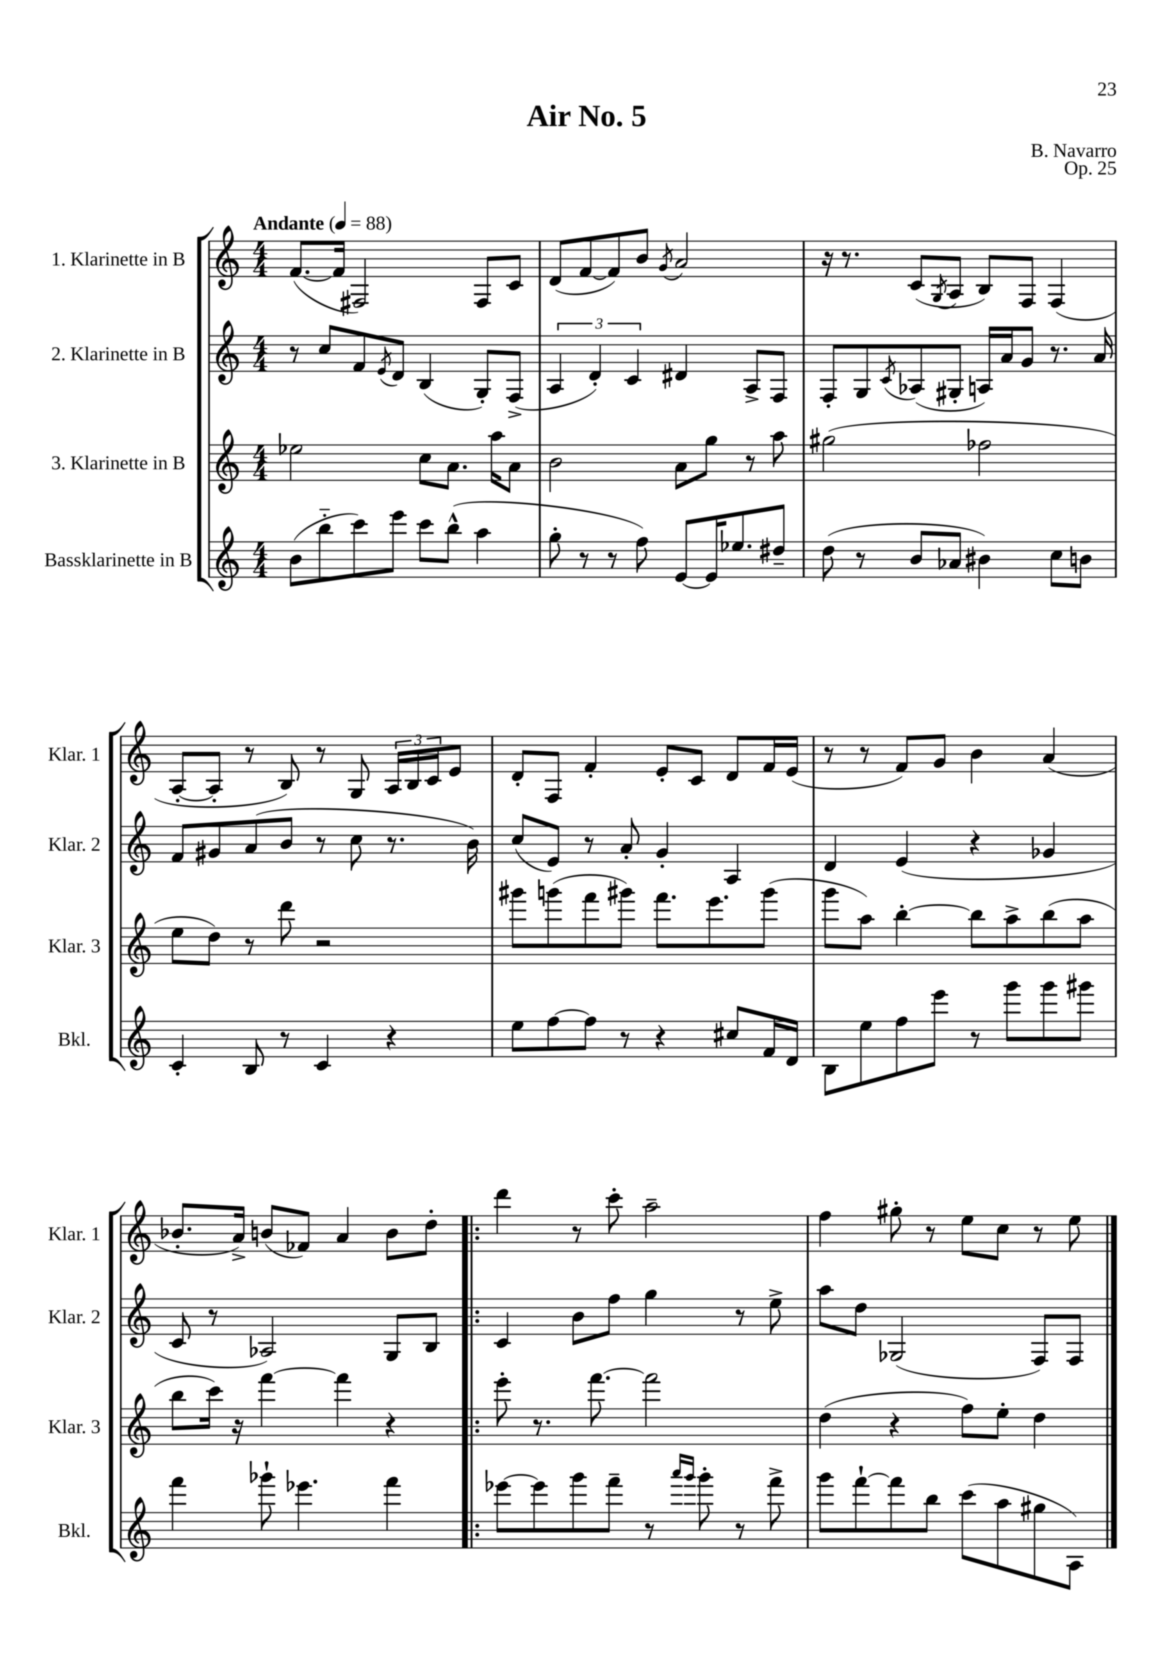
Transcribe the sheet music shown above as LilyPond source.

\header { title = "Air No. 5" composer = "B. Navarro" opus = "Op. 25" }
<<
\new StaffGroup <<
\new Staff = "s0" \with { instrumentName = "1. Klarinette in B" shortInstrumentName = "Klar. 1" } {
    \clef treble \key c \major \numericTimeSignature \time 4/4 \tempo "Andante" 4 = 88
    f'8.~( f'16 fis2) fis8 c'8 |
    d'8( f'8~ f'8) b'8 \acciaccatura { g'8 } a'2 |
    r16 r8. c'8( \acciaccatura { g8 } a8 b8) f8 f4( |
    a8~-. a8-. r8 b8) r8 g8 \tuplet 3/2 { a16 b16 c'16 } e'8 |
    d'8-. f8 f'4-. e'8-. c'8 d'8 f'16 e'16( |
    r8 r8 f'8) g'8 b'4 a'4( |
    bes'8.-. a'16->) b'8( fes'8) a'4 b'8 d''8-. |
    \bar ".|:" d'''4 r8 c'''8-. a''2-- |
    f''4 gis''8-. r8 e''8 c''8 r8 e''8 \bar "|." |
}
\new Staff = "s1" \with { instrumentName = "2. Klarinette in B" shortInstrumentName = "Klar. 2" } {
    \clef treble \key c \major \numericTimeSignature \time 4/4
    r8 c''8 f'8 \acciaccatura { e'8 } d'8 b4( g8-.) f8->( |
    \tuplet 3/2 { a4 d'4-.) c'4 } dis'4 a8-> f8 |
    f8-. g8 \acciaccatura { c'8 } aes8( gis8-. a16) a'16 g'8 r8. a'16 |
    f'8 gis'8 a'8( b'8 r8 c''8 r8. b'16) |
    c''8( e'8) r8 a'8-. g'4-. a4 |
    d'4 e'4( r4 ges'4 |
    c'8 r8 aes2) g8 b8 |
    \bar ".|:" c'4 b'8 f''8 g''4 r8 e''8-> |
    a''8 d''8 ges2( f8) f8 \bar "|." |
}
\new Staff = "s2" \with { instrumentName = "3. Klarinette in B" shortInstrumentName = "Klar. 3" } {
    \clef treble \key c \major \numericTimeSignature \time 4/4
    ees''2 c''8 a'8. a''16 a'8 |
    b'2 a'8 g''8 r8 a''8 |
    gis''2( fes''2 |
    e''8 d''8) r8 d'''8 r2 |
    gis'''8 g'''8( f'''8 gis'''8) f'''8. e'''8. gis'''8( |
    g'''8 a''8) b''4~-. b''8 a''8-> b''8( a''8 |
    b''8 c'''16) r16 f'''4~ f'''4 r4 |
    \bar ".|:" e'''8-. r8. f'''8.~ f'''2 |
    d''4( r4 f''8) e''8-. d''4 \bar "|." |
}
\new Staff = "s3" \with { instrumentName = "Bassklarinette in B" shortInstrumentName = "Bkl." } {
    \clef treble \key c \major \numericTimeSignature \time 4/4
    b'8( b''8-_ c'''8) e'''8 c'''8 b''8-^( a''4 |
    g''8-. r8 r8 f''8) e'8~ e'16 ees''8. dis''8-- |
    d''8( r8 b'8 aes'8 bis'4) c''8 b'8 |
    c'4-. b8 r8 c'4 r4 |
    e''8 f''8~ f''8 r8 r4 cis''8 f'16 d'16 |
    b8 e''8 f''8 e'''8 r8 g'''8 g'''8 gis'''8 |
    f'''4 ges'''8-! ees'''4. f'''4 |
    \bar ".|:" ees'''8~ ees'''8 g'''8 f'''8-- r8 \grace { a'''16 g'''16 } g'''8-. r8 f'''8-> |
    g'''8 f'''8~-! f'''8 b''8 c'''8( a''8 gis''8 a8) \bar "|." |
}
>>
>>
\layout { \context { \Score \remove "Bar_number_engraver" } }
